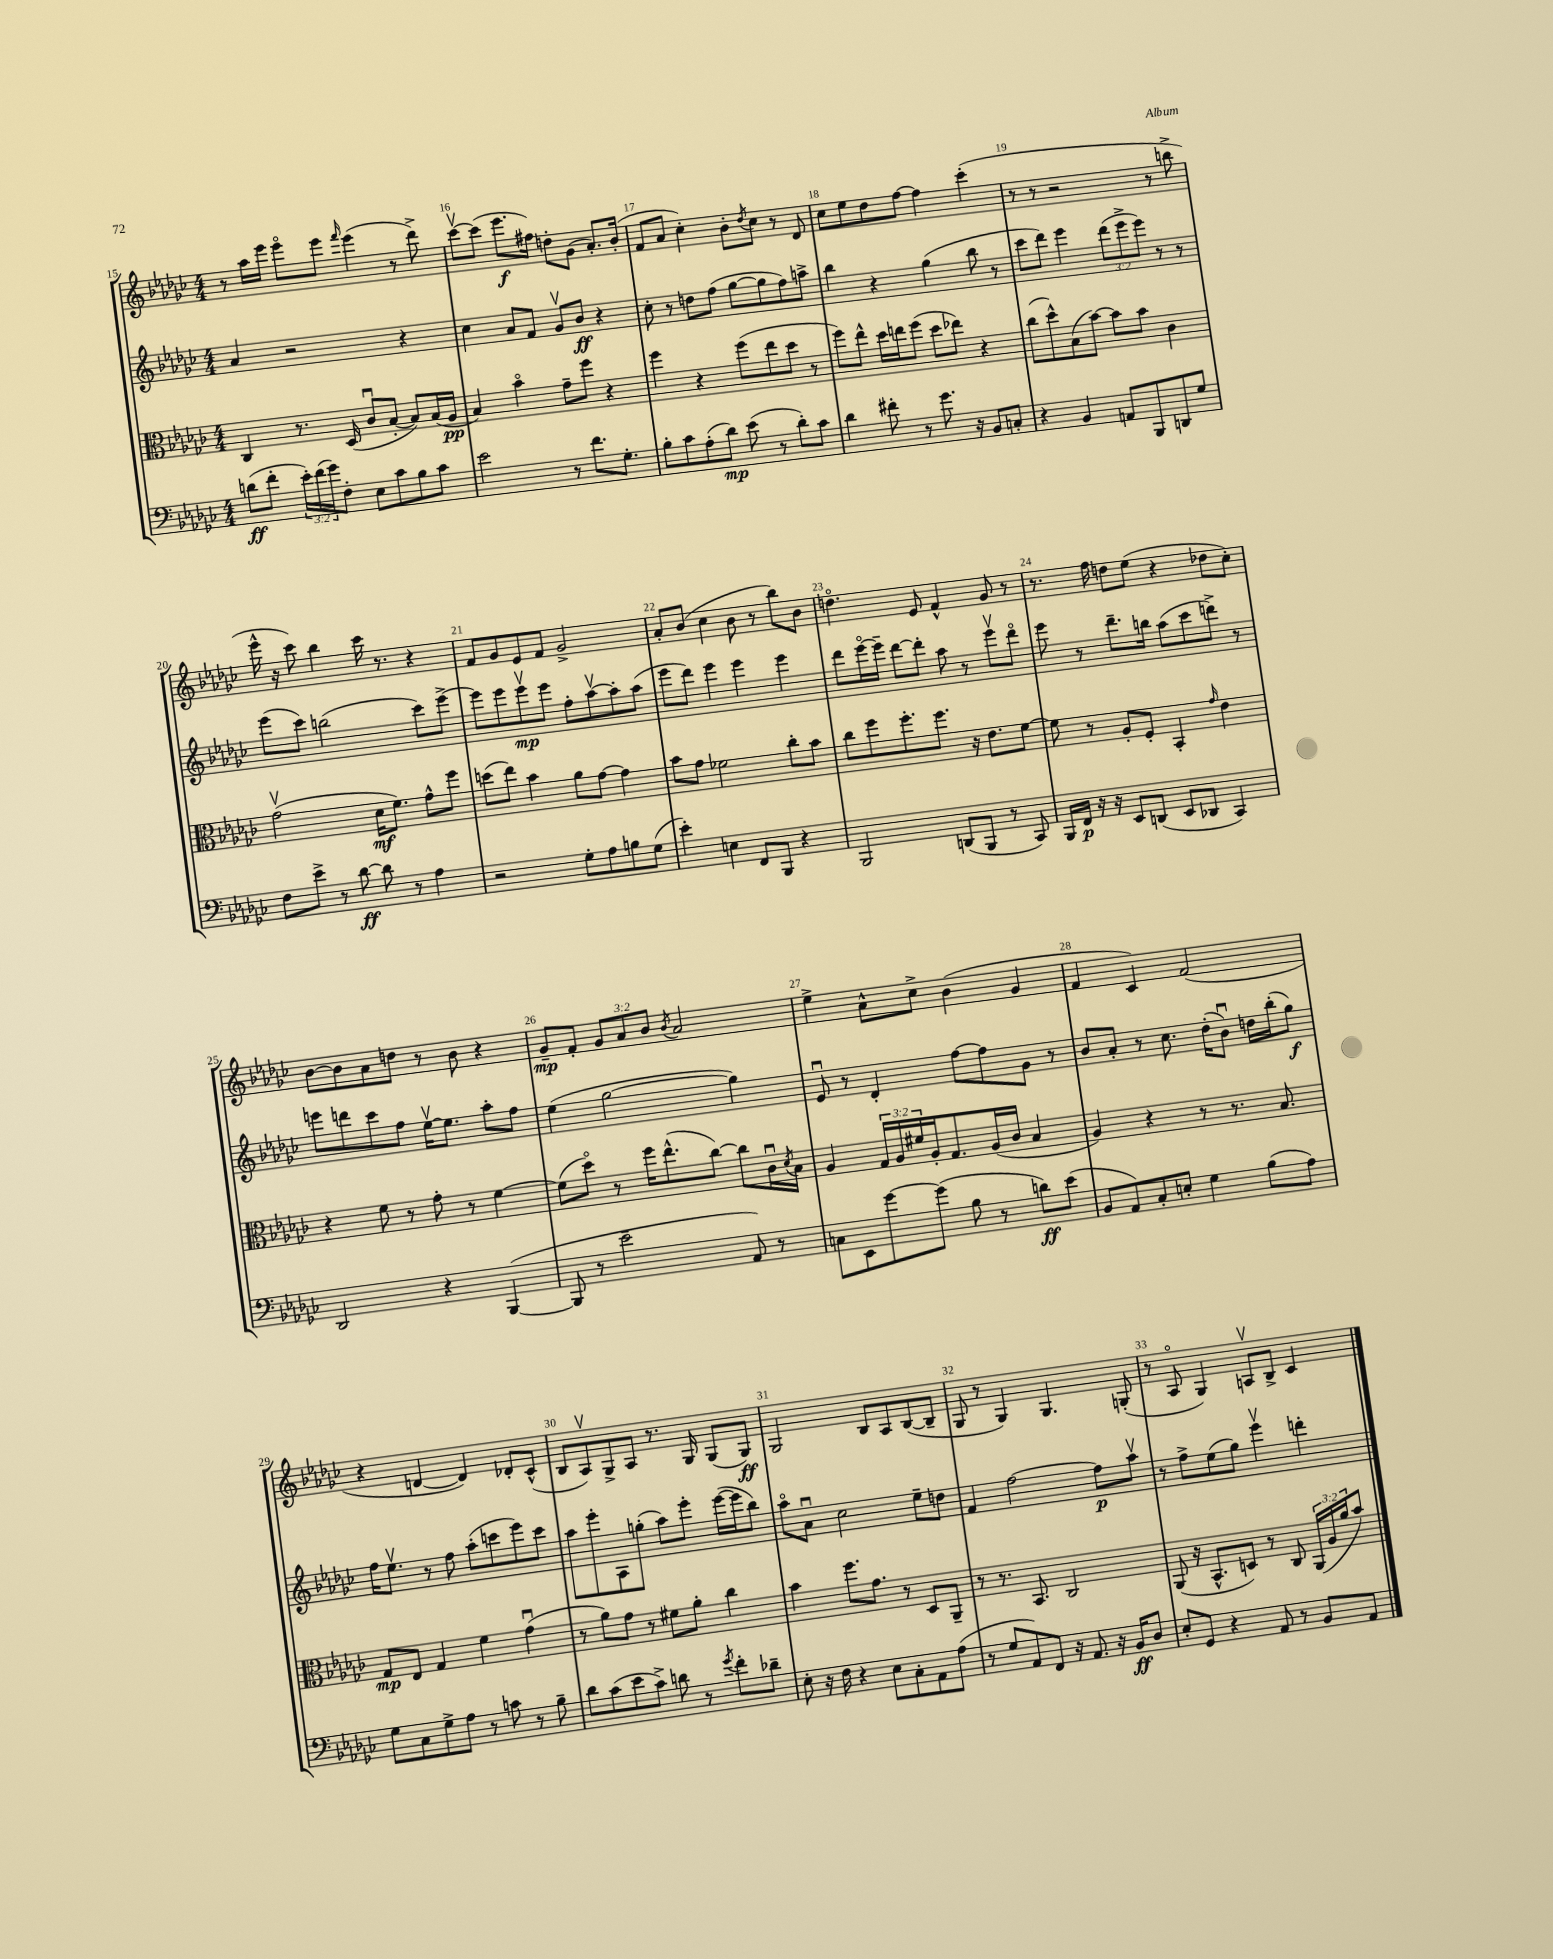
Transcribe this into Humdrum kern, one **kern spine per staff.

**kern	**dynam	**kern	**dynam	**kern	**dynam	**kern	**dynam
*part4	*part4	*part3	*part3	*part2	*part2	*part1	*part1
*staff4	*staff4	*staff3	*staff3	*staff2	*staff2	*staff1	*staff1
*clefF4	*	*clefC3	*	*clefG2	*	*clefG2	*
*k[b-e-a-d-g-c-]	*	*k[b-e-a-d-g-c-]	*	*k[b-e-a-d-g-c-]	*	*k[b-e-a-d-g-c-]	*
*M4/4	*	*M4/4	*	*M4/4	*	*M4/4	*
=15	=15	=15	=15	=15	=15	=15	=15
(8dn\L	ff	4C-/	.	4a-/	.	8r	.
8f'\J	.	.	.	.	.	16aa-\LL	.
.	.	.	.	.	.	16eee-\JJ	.
24e-'\LL)	.	8.r	.	2r	.	8eee-\L	.
(24f\	.	.	.	.	.	.	.
24g-\J)	.	.	.	.	.	.	.
8F'\J	.	.	.	.	.	8eee-\J	.
.	.	(16D-/	.	.	.	.	.
.	.	.	.	.	.	16qqfff/	.
8E-\L	.	8c-u/L	.	.	.	(4eee-\	.
8c-\	.	[8B-'/J	.	.	.	.	.
8B-\	.	8B-/L])	.	4r	.	8r	.
8c-\J	.	(16B-/L	.	.	.	8ddd-^\)	.
.	.	16A-/JJ	pp	.	.	.	.
=16	=16	=16	=16	=16	=16	=16	=16
2e-\	.	4B-/)	.	4cc-\	.	[8ccc-v\L	.
.	.	.	.	.	.	(8ccc-\J]	.
.	.	4b-\	.	8a-/L	.	8.eee-\L	f
.	.	.	.	8f/J	.	.	.
.	.	.	.	.	.	16ff#X\Jk)	.
8r	.	8g-~\L	.	8g-v/L	.	8ddn'\L	.
8.f\L	.	8ff\J	.	8b-/J	ff	(8g-\J	.
.	.	4r	.	4r	.	8.a-'/L)	.
8.G-'\J	.	.	.	.	.	.	.
.	.	.	.	.	.	(16b-'/Jk	.
=17	=17	=17	=17	=17	=17	=17	=17
8B-'\L	.	4ff\	.	8cc-'\	.	8f/L	.
8c-\	.	.	.	8r	.	8a-/J	.
(8A-'\	.	4r	.	8ddn\L	.	4cc-'\)	.
8d-\J)	mp	.	.	(8ff\J	.	.	.
(8e-\	.	(8ff\L	.	[8gg-\L	.	8b-'\L	.
.	.	.	.	.	.	8qdd-/	.
8r	.	8ee-\	.	8gg-\]	.	8cc-\J	.
8d-'\L)	.	8dd-\J	.	8ff\)	.	8r	.
8c-\J	.	8r	.	8aan^\J	.	8d-/	.
=18	=18	=18	=18	=18	=18	=18	=18
4d-\	.	8ff\L)	.	4bb-\	.	8cc-\L	.
.	.	8ee-^^\J	.	.	.	8ee-\	.
8f#X'\	.	16dd-\LL	.	4r	.	8dd-\	.
.	.	16een\J	.	.	.	.	.
8r	.	(8ff\J	.	.	.	[8ff\J	.
8.g-\	.	8dd-\L	.	(4gg-\	.	4ff\]	.
.	.	8ee-X\J)	.	.	.	.	.
16r	.	.	.	.	.	.	.
8BB-/L	.	4r	.	8bb-\	.	(4ccc-'\	.
8Cn'/J	.	.	.	8r	.	.	.
=19	=19	=19	=19	=19	=19	=19	=19
4r	.	(8cc-\L	.	8ccc-\L	.	8r	.
.	.	8dd-^^\)	.	8ddd-\J)	.	8r	.
4BB-/	.	(8B-\	.	4eee-\	.	2r	.
.	.	[8b-\J)	.	.	.	.	.
8AAn/L	.	8b-\L]	.	(12ddd-\L	.	.	.
.	.	.	.	12eee-^\	.	.	.
8BBB-/	.	8b-\J	.	.	.	.	.
.	.	.	.	12eee-\J)	.	.	.
8DDn/	.	4c-\	.	8r	.	8r	.
8G-/J	.	.	.	8r	.	8bbn^\	.
!!LO:LB:g=z
=20	=20	=20	=20	=20	=20	=20	=20
8F\L	.	(2g-v\	.	(8eee-\L	.	16eee-^^\	.
.	.	.	.	.	.	16r	.
8e-^\J	.	.	.	8ccc-\J)	.	8ccc-\)	.
8r	.	.	.	(2bbn\	.	4bb-\	.
[8d-\	ff	.	.	.	.	.	.
8d-\]	.	16d-\KL	mf	.	.	16ccc-\	.
.	.	8.f\J)	.	.	.	8.r	.
8r	.	.	.	.	.	.	.
4A-\	.	8g-^^\L	.	8ccc-\L)	.	4r	.
.	.	8ff\J	.	[8eee-^\J	.	.	.
=21	=21	=21	=21	=21	=21	=21	=21
2r	.	(8ddn\L	.	8eee-\L]	.	8f/L	.
.	.	8ee-\J)	.	8eee-\	.	8g-/	.
.	.	4b-\	.	8eee-v\	mp	8e-/	.
.	.	.	.	8eee-\J	.	8f/J	.
8G-'\L	.	8a-\L	.	8ff'\L	.	2g-^/	.
8A-\	.	[8g-\J	.	[8aa-v\	.	.	.
8Bn\	.	4g-\]	.	8aa-'\]	.	.	.
(8G-\J	.	.	.	(8aa-\J	.	.	.
=22	=22	=22	=22	=22	=22	=22	=22
4e-'\)	.	8b-\L	.	8eee-\L	.	8a-'/L	.
.	.	8g-\J	.	8ddd-\J)	.	(8b-/J	.
4En\	.	2f-X\	.	4eee-\	.	4cc-\	.
8FF/L	.	.	.	4eee-\	.	8b-\	.
8BBB-/J	.	.	.	.	.	8r	.
4r	.	8cc-'\L	.	4eee-\	.	8bb-\L)	.
.	.	8b-\J	.	.	.	8b-\J	.
=23	=23	=23	=23	=23	=23	=23	=23
2BBB-/	.	8cc-\L	.	8ddd-\L	.	4.ddn\	.
.	.	8ff\	.	[16eee-\L	.	.	.
.	.	.	.	16eee-~\JJ]	.	.	.
.	.	8.ff'\	.	[8ddd-\L	.	.	.
.	.	.	.	8ddd-'\J]	.	8e-/	.
.	.	8.ff\J	.	.	.	.	.
(8DDn/L	.	.	.	8aa-\	.	4f^^/	.
8BBB-/J	.	16r	.	8r	.	.	.
.	.	8.e-\L	.	.	.	.	.
8r	.	.	.	8eee-v\L	.	8g-/	.
8CC-/)	.	[8f\J	.	8ddd-\J	.	8r	.
=24	=24	=24	=24	=24	=24	=24	=24
16BBB-/LL	.	8f\]	.	8eee-\	.	8.r	.
16FF/JJ	p	.	.	.	.	.	.
16r	.	8r	.	8r	.	.	.
16r	.	.	.	.	.	16ff\	.
8EE-/L	.	8A-'/L	.	8.ddd-~\L	.	8ddn\L	.
(8DDn/J	.	8F'/J	.	.	.	(8ee-\J	.
.	.	.	.	16bbn\Jk	.	.	.
8EE-/L	.	4BB-'/	.	(8aa-\L	.	4r	.
8DD-X/J	.	.	.	8ccc-\	.	.	.
.	.	16qqg-/	.	.	.	.	.
4CC-/)	.	4e-\	.	8dddn^\J)	.	8dd-X\L	.
.	.	.	.	8r	.	8cc-'\J)	.
!!LO:LB:g=z
=25	=25	=25	=25	=25	=25	=25	=25
2DD-/	.	4r	.	8eeen\L	.	[8b-\L	.
.	.	.	.	8dddn\	.	8b-\]	.
.	.	8f\	.	8ccc-\	.	8a-\	.
.	.	8r	.	8ff\J	.	8ddn\J	.
4r	.	8g-'\	.	[16ee-v\KL	.	8r	.
.	.	.	.	8.ee-\J]	.	.	.
.	.	8r	.	.	.	8b-\	.
([4BBB-/	.	[4f\	.	8aa-'\L	.	4r	.
.	.	.	.	8ff\J	.	.	.
=26	=26	=26	=26	=26	=26	=26	=26
8BBB-/]	.	(8f\L]	.	(4ee-\	.	8g-~/L	mp
8r	.	8dd-\J)	.	.	.	8f'/J	.
2e-~\	.	8r	.	[2gg-\	.	12g-/L	.
.	.	.	.	.	.	12a-/	.
.	.	16ff\KL	.	.	.	.	.
.	.	.	.	.	.	12b-/J	.
.	.	(8.ee-^^\	.	.	.	.	.
.	.	.	.	.	.	8qb-/	.
.	.	.	.	.	.	2a-/	.
.	.	[8cc-\J)	.	.	.	.	.
8AA-/)	.	8cc-\L]	.	4gg-\])	.	.	.
8r	.	16c-u\L	.	.	.	.	.
.	.	8qd-/	.	.	.	.	.
.	.	16B-\JJ	.	.	.	.	.
=27	=27	=27	=27	=27	=27	=27	=27
8Cn\L	.	4A-/	.	8e-u/	.	4ee-^\	.
8EE-\	.	.	.	8r	.	.	.
[8g-\	.	24G-/LL	.	4d-'/	.	8a-^^\L	.
.	.	24A-/	.	.	.	.	.
.	.	24f#X/	.	.	.	.	.
(8g-\J]	.	16A-'/J	.	.	.	8cc-^\J	.
.	.	8.G-/	.	.	.	.	.
8B-\	.	.	.	[8ff\L	.	(4b-\	.
8r	.	(16A-/L	.	8ff\]	.	.	.
.	.	16c-/JJ	.	.	.	.	.
8dn\L)	ff	4B-/	.	8g-\J	.	4g-/	.
(8e-\J	.	.	.	8r	.	.	.
=28	=28	=28	=28	=28	=28	=28	=28
8BB-/L	.	4A-/)	.	8b-/L	.	4f/	.
8AA-/)	.	.	.	8a-'/J	.	.	.
8C-'/	.	4r	.	8r	.	4c-/)	.
8En'/J	.	.	.	8.cc-\	.	.	.
4G-\	.	8r	.	.	.	(2f/	.
.	.	.	.	(16dd-'\KL	.	.	.
.	.	8.r	.	8b-u\J)	.	.	.
(8B-\L	.	.	.	16ddn\LL	.	.	.
.	.	8.B-/	.	(16bb-'\J	.	.	.
8A-\J)	.	.	.	8gg-\J)	f	.	.
!!LO:LB:g=z
=29	=29	=29	=29	=29	=29	=29	=29
8G-\L	.	8G-/L	mp	16ff\KL	.	4r	.
.	.	.	.	8.ee-v\J	.	.	.
8C-\	.	8E-/J	.	.	.	.	.
8G-^\	.	4G-/	.	8r	.	[4dn/	.
8A-\J	.	.	.	8ff\	.	.	.
8r	.	4f\	.	(8aa-'\L	.	4d/])	.
8cn\	.	.	.	8cccn\	.	.	.
8r	.	(4g-u\	.	8eee-\)	.	8d-X'/L	.
8B-~\	.	.	.	8ccc\J	.	(8c-^^/J	.
=30	=30	=30	=30	=30	=30	=30	=30
8d-\L	.	8r	.	8aa-\L	.	8B-/L	.
(8c-\	.	8a-\L)	.	8eee-'\	.	8A-v/)	.
8e-\	.	8g-\J	.	8A-\	.	8G-^/	.
8c-^\J)	.	8r	.	(8ggn'\J	.	8A-/J	.
8dn\	.	8f#X\L	.	8aa-\L)	.	8.r	.
8r	.	8a-'\J	.	8eee-'\J	.	.	.
.	.	.	.	.	.	16G-/	.
8qg-/	.	.	.	.	.	.	.
8f'\L	.	4cc-\	.	([16eee-\LL	.	(8G-/L	.
.	.	.	.	16eee-\J]	.	.	.
8d-X~\J	.	.	.	8bb-\J)	.	8G-/J)	ff
=31	=31	=31	=31	=31	=31	=31	=31
8E-'\	.	4b-\	.	8aa-\L	.	2G-/	.
16r	.	.	.	8a-u\J	.	.	.
16F\	.	.	.	.	.	.	.
4r	.	8.ff\L	.	2cc-\	.	.	.
.	.	8.g-\J	.	.	.	.	.
8E-\L	.	.	.	.	.	8B-/L	.
8C-'\	.	8r	.	.	.	8A-/	.
8AA-\	.	8D-/L	.	8ee-~\L	.	([8B-/	.
(8A-\J	.	8AA-~/J	.	8ddn\J	.	8B-~/J]	.
=32	=32	=32	=32	=32	=32	=32	=32
8r	.	8r	.	4f/	.	8G-/	.
8G-/L	.	8.r	.	.	.	8r	.
8AA-/)	.	.	.	[2ff\	.	4G-/)	.
.	.	8.BB-/	.	.	.	.	.
8FF/J	.	.	.	.	.	.	.
16r	.	2C-/	.	.	.	4.G-/	.
8.AA-/	.	.	.	.	.	.	.
16r	.	.	.	8ff\L]	p	.	.
16BB-/KL	ff	.	.	.	.	.	.
8D-/J	.	.	.	8aa-v\J	.	(8Gn'/	.
=33	=33	=33	=33	=33	=33	=33	=33
8E-'/L	.	(8AA-/	.	8r	.	8r	.
8GG-/J	.	16r	.	8ff^\L	.	8A-/	.
.	.	8.BB-^^/L	.	.	.	.	.
4r	.	.	.	(8ee-\	.	4G-/)	.
.	.	8Dn/J)	.	8gg-\J)	.	.	.
8AA-/	.	8r	.	4eee-v\	.	8Anv/L	.
8r	.	8C-/	.	.	.	8B-^/J	.
8BB-/L	.	(24AA-/LL	.	4dddn'\	.	4c-/	.
.	.	24A-/	.	.	.	.	.
.	.	24a-/J	.	.	.	.	.
8AA-/J	.	8b-/J)	.	.	.	.	.
==	==	==	==	==	==	==	==
*-	*-	*-	*-	*-	*-	*-	*-
